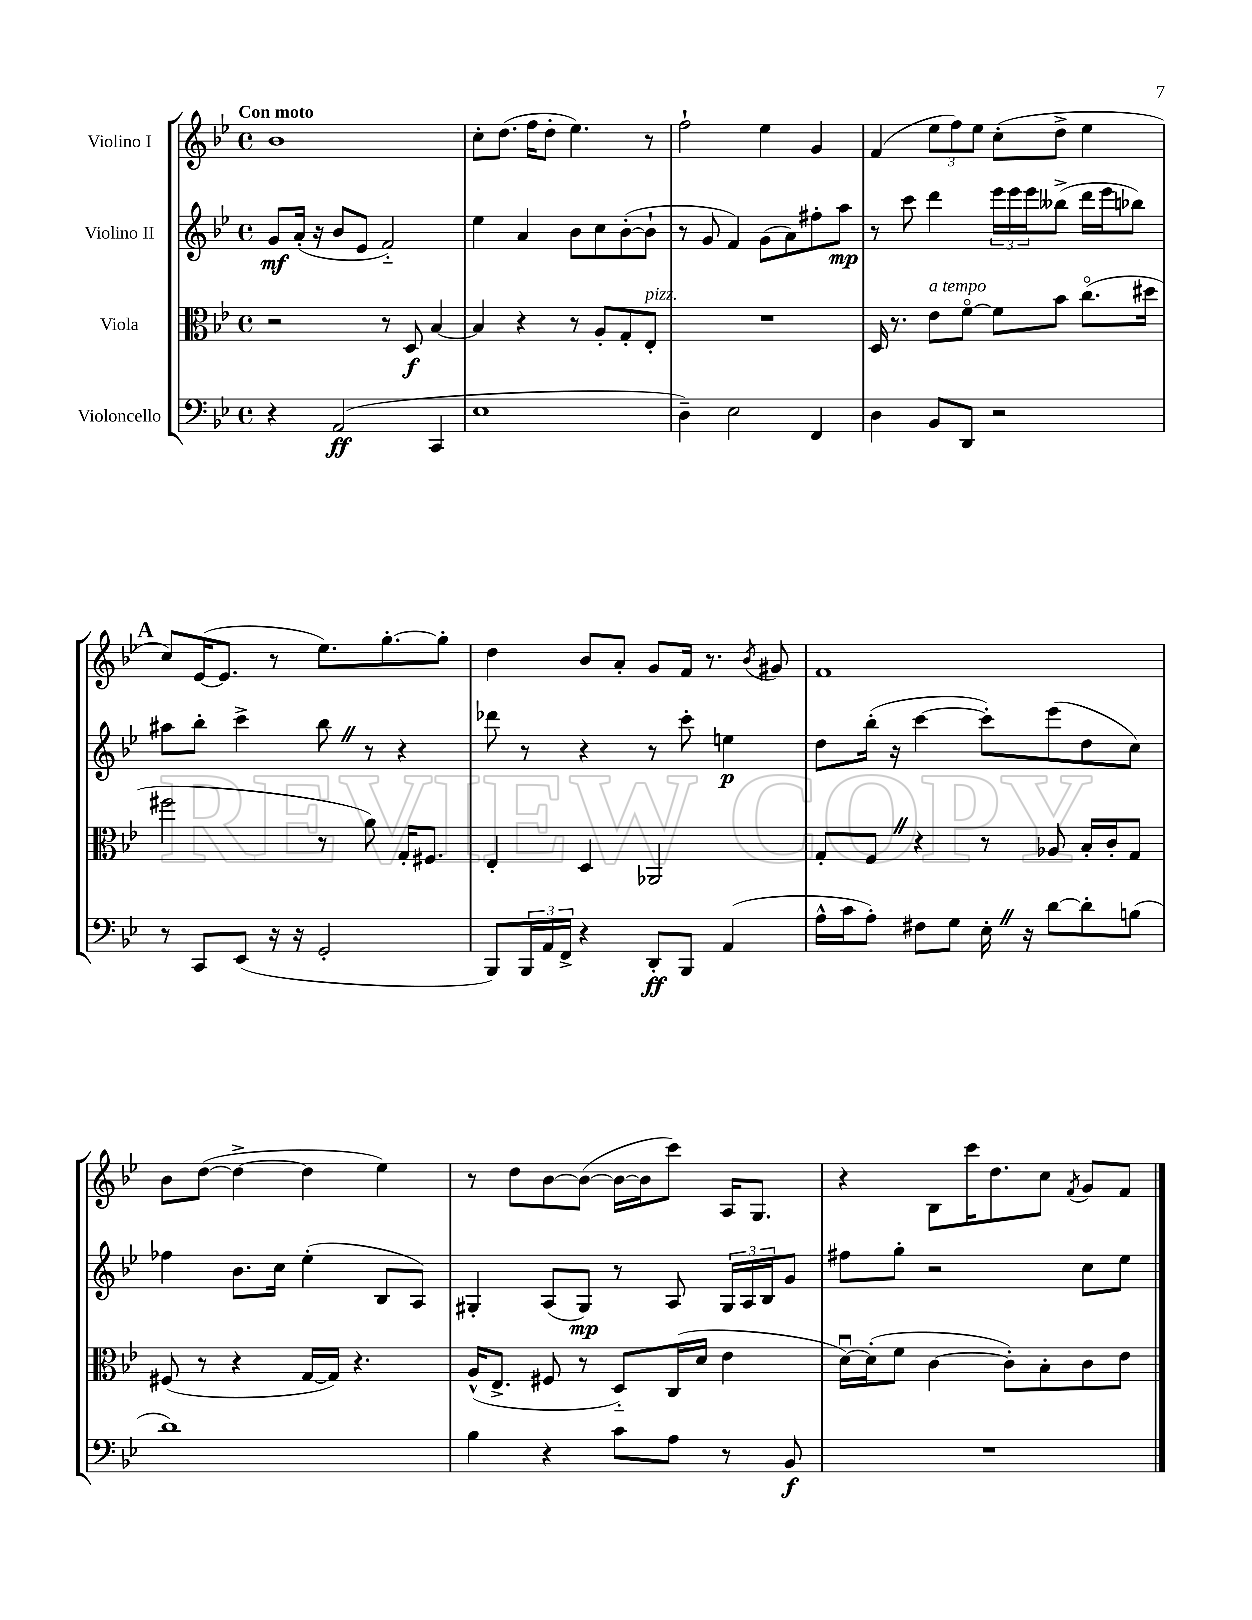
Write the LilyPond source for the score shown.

<<
\new StaffGroup <<
\new Staff = "s0" \with { instrumentName = "Violino I" } {
    \clef treble \key bes \major \defaultTimeSignature \time 4/4 \tempo "Con moto"
    bes'1 |
    c''8-. d''8.( f''16 d''8-. ees''4.) r8 |
    f''2-! ees''4 g'4 |
    f'4( \tuplet 3/2 { ees''8 f''8) ees''8 } c''8-.( d''8-> ees''4 |
    \mark \markup { \bold "A" } c''8) ees'16~( ees'8. r8 ees''8.) g''8.~-. g''8-. |
    d''4 bes'8 a'8-. g'8 f'16 r8. \acciaccatura { bes'8 } gis'8 |
    f'1 |
    bes'8 d''8~( d''4~-> d''4 ees''4) |
    r8 d''8 bes'8~ bes'8~( bes'16~ bes'16 c'''8) a16 g8. |
    r4 bes8 c'''16 d''8. c''8 \acciaccatura { f'8 } g'8 f'8 \bar "|." |
}
\new Staff = "s1" \with { instrumentName = "Violino II" } {
    \clef treble \key bes \major \defaultTimeSignature \time 4/4
    g'8\mf a'16-.( r16 bes'8 ees'8 f'2-_) |
    ees''4 a'4 bes'8 c''8 bes'8~-.( bes'8-! |
    r8 g'8 f'4) g'8( a'8) fis''8-. a''8\mp |
    r8 c'''8 d'''4 \tuplet 3/2 { ees'''16 ees'''16 ees'''16 } beses''8->( d'''16 ees'''16 bes''8) |
    \mark \markup { \bold "A" } ais''8 bes''8-. c'''4-> bes''8 \once \override BreathingSign.text = \markup { \musicglyph "scripts.caesura.straight" } \breathe r8 r4 |
    des'''8 r8 r4 r8 c'''8-. e''4\p |
    d''8 bes''16-.( r16 c'''4~ c'''8-.) ees'''8( d''8 c''8) |
    fes''4 bes'8. c''16 ees''4-.( bes8 a8) |
    gis4-. a8( gis8\mp) r8 a8 \tuplet 3/2 { gis16 a16 bes16 } g'8 |
    fis''8 g''8-. r2 c''8 ees''8 \bar "|." |
}
\new Staff = "s2" \with { instrumentName = "Viola" } {
    \clef alto \key bes \major \defaultTimeSignature \time 4/4
    r2 r8 d8\f bes4~ |
    bes4 r4 r8 a8-. g8-. ees8-.^\markup { \italic "pizz." } |
    R1 |
    d16 r8. ees'8^\markup { \italic "a tempo" } f'8~\flageolet f'8 bes'8 c''8.\flageolet( dis''16 |
    \mark \markup { \bold "A" } fis''2 r8 a'8) g16-. fis8. |
    ees4-. d4 aes,2 |
    g8-. f8 \once \override BreathingSign.text = \markup { \musicglyph "scripts.caesura.straight" } \breathe r4 r8 aes8 bes16-. c'16-. g8 |
    fis8( r8 r4 g16~ g16) r4. |
    a16-^( ees8.-> fis8 r8 d8-_) c16( d'16 ees'4 |
    d'16~\downbow) d'16-.( f'8 c'4~ c'8-.) bes8-. c'8 ees'8 \bar "|." |
}
\new Staff = "s3" \with { instrumentName = "Violoncello" } {
    \clef bass \key bes \major \defaultTimeSignature \time 4/4
    r4 a,2\ff( c,4 |
    ees1 |
    d4--) ees2 f,4 |
    d4 bes,8 d,8 r2 |
    \mark \markup { \bold "A" } r8 c,8 ees,8( r16 r16 g,2-. |
    bes,,8) \tuplet 3/2 { bes,,16 a,16 f,16-> } r4 d,8-.\ff bes,,8 a,4( |
    a16-^ c'16 a8-.) fis8 g8 ees16-. \once \override BreathingSign.text = \markup { \musicglyph "scripts.caesura.straight" } \breathe r16 d'8~ d'8-. b8( |
    d'1) |
    bes4 r4 c'8 a8 r8 bes,8\f |
    R1 \bar "|." |
}
>>
>>
\layout { \context { \Score \remove "Bar_number_engraver" } }
